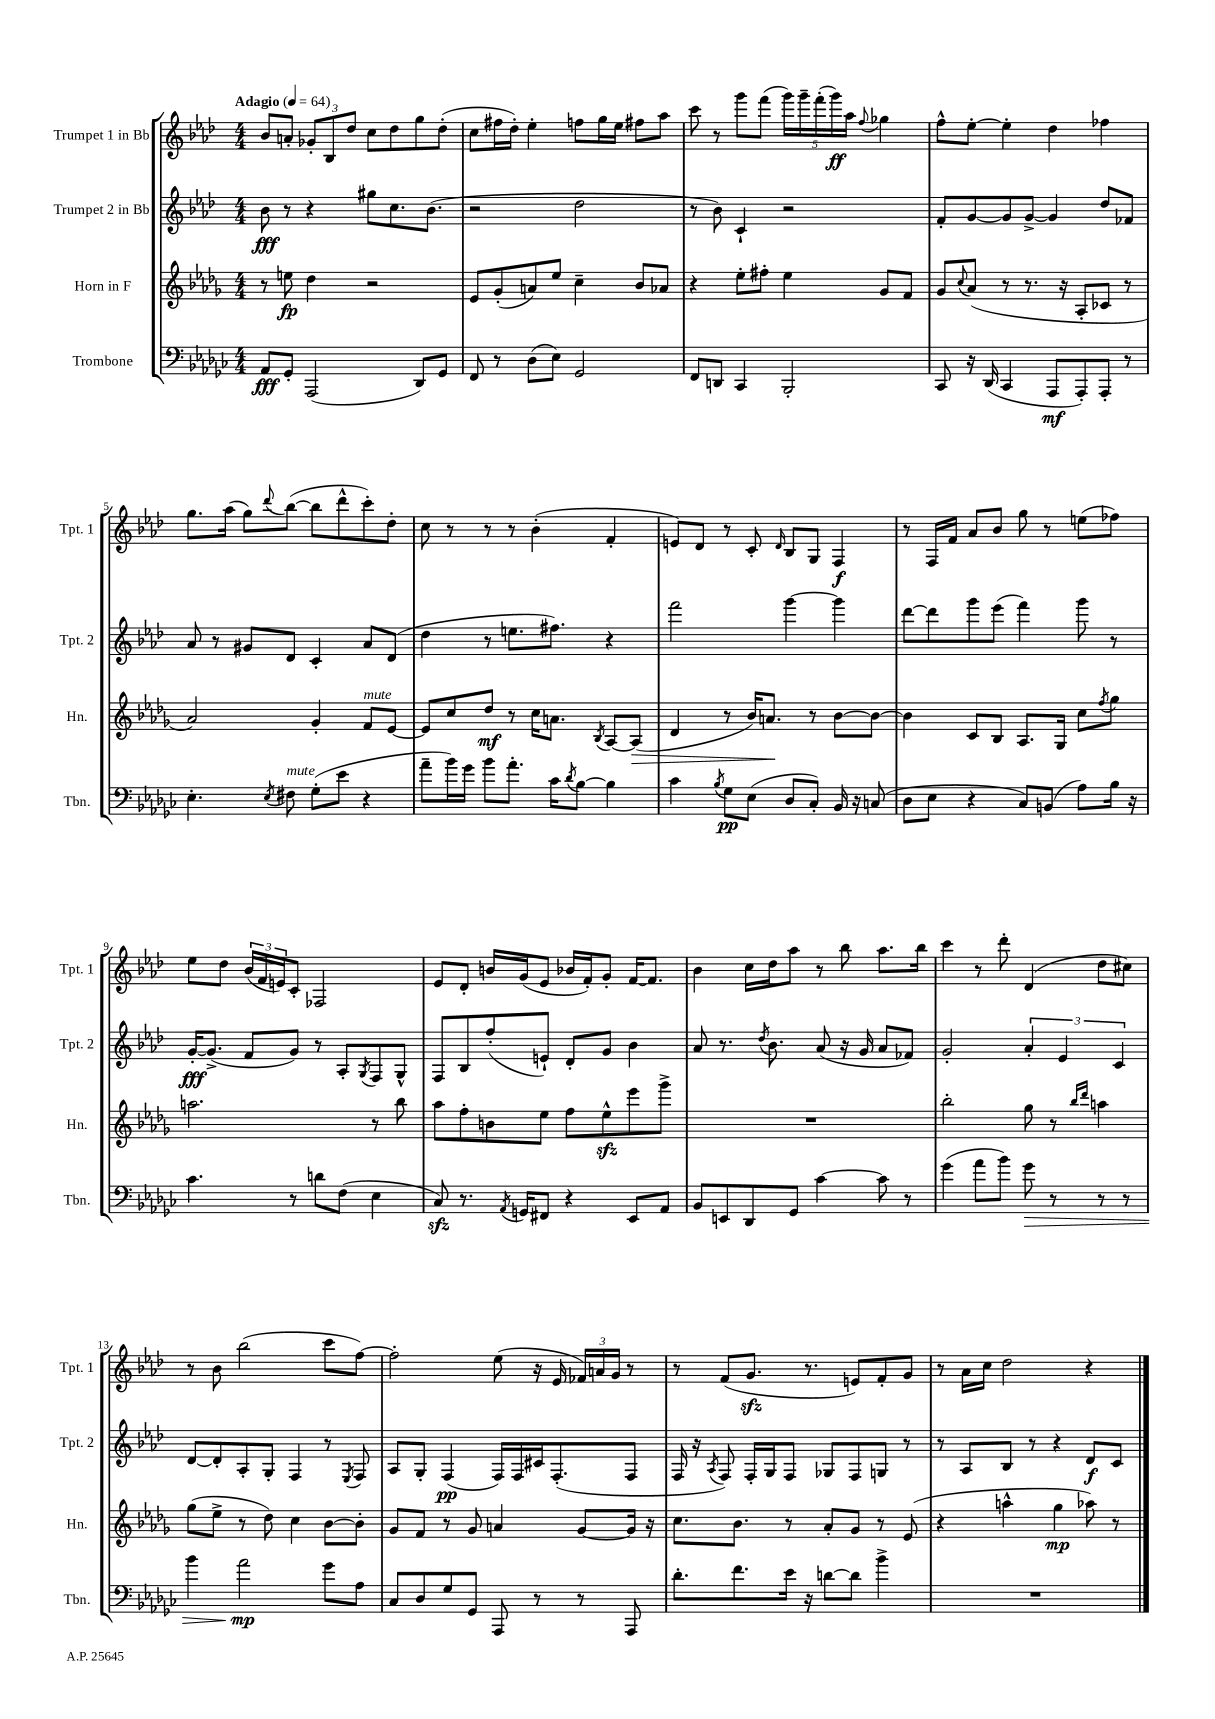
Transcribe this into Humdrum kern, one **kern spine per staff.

**kern	**dynam	**kern	**dynam	**kern	**dynam	**kern	**dynam
*part4	*part4	*part3	*part3	*part2	*part2	*part1	*part1
*staff4	*staff4	*staff3	*staff3	*staff2	*staff2	*staff1	*staff1
*I"Trombone	*	*I"Horn in F	*	*I"Trumpet 2 in Bb	*	*I"Trumpet 1 in Bb	*
*I'Tbn.	*	*I'Hn.	*	*I'Tpt. 2	*	*I'Tpt. 1	*
*clefF4	*	*clefG2	*	*clefG2	*	*clefG2	*
*k[b-e-a-d-g-c-]	*	*k[b-e-a-d-g-]	*	*k[b-e-a-d-]	*	*k[b-e-a-d-]	*
*M4/4	*	*M4/4	*	*M4/4	*	*M4/4	*
*MM64	*	*MM64	*	*MM64	*	*MM64	*
=1	=1	=1	=1	=1	=1	=1	=1
!	!	!	!	!	!	!LO:TX:a:B:t=Adagio	!
8AA-/L	fff	8r	.	8b-\	fff	8b-/L	.
8GG-'/J	.	8een\	fp	8r	.	8an'/J	.
(2AAA-/	.	4dd-\	.	4r	.	12g-X'/L	.
.	.	.	.	.	.	12B-/	.
.	.	.	.	.	.	12dd-/J	.
.	.	2r	.	8gg#X\L	.	8cc\L	.
.	.	.	.	8.cc\	.	8dd-\	.
8DD-/L)	.	.	.	.	.	8gg\	.
.	.	.	.	(8.b-\J	.	.	.
8GG-/J	.	.	.	.	.	(8dd-'\J	.
=2	=2	=2	=2	=2	=2	=2	=2
8FF/	.	8e-/L	.	2r	.	8cc\L	.
8r	.	(8g-'/	.	.	.	16ff#X\L	.
.	.	.	.	.	.	16dd-'\JJ)	.
(8D-\L	.	8an/)	.	.	.	4ee-'\	.
8E-\J)	.	8ee-/J	.	.	.	.	.
2GG-/	.	4cc~\	.	2dd-\	.	8ffn\L	.
.	.	.	.	.	.	16gg\L	.
.	.	.	.	.	.	16ee-\JJ	.
.	.	8b-/L	.	.	.	8ff#X\L	.
.	.	8a-X/J	.	.	.	8aa-\J	.
=3	=3	=3	=3	=3	=3	=3	=3
8FF/L	.	4r	.	8r	.	8ccc\	.
8DDn/J	.	.	.	8b-\)	.	8r	.
4CC-/	.	8ee-'\L	.	4c`/	.	8ggg\L	.
.	.	8ff#X'\J	.	.	.	(8fff\J	.
2BBB-'/	.	4ee-\	.	2r	.	20ggg\LL)	.
.	.	.	.	.	.	20ggg~\	.
.	.	.	.	.	.	(20fff'\	.
.	.	.	.	.	.	20ggg\)	ff
.	.	.	.	.	.	20aa-\JJ	.
.	.	.	.	.	.	8qqff/	.
.	.	8g-/L	.	.	.	4gg-X\	.
.	.	8f/J	.	.	.	.	.
=4	=4	=4	=4	=4	=4	=4	=4
8CC-/	.	8g-/L	.	8f'/L	.	8ff^^\L	.
.	.	8qqcc/	.	.	.	.	.
16r	.	(8a-/J	.	[8g/	.	[8ee-'\J	.
(16DD-/	.	.	.	.	.	.	.
4CC-/	.	8r	.	8g/]	.	4ee-'\]	.
.	.	8.r	.	[8g^/J	.	.	.
8AAA-/L	mf	.	.	4g/]	.	4dd-\	.
.	.	16r	.	.	.	.	.
8AAA-'/)	.	8A-'/L	.	.	.	.	.
8AAA-'/J	.	8c-X/J	.	8dd-/L	.	4ff-X\	.
8r	.	8r	.	8f-X/J	.	.	.
!!LO:LB:g=z
=5	=5	=5	=5	=5	=5	=5	=5
4.E-'\	.	2a-/)	.	8a-/	.	8.gg\L	.
.	.	.	.	8r	.	.	.
.	.	.	.	.	.	(16aa-\Jk	.
.	.	.	.	8g#X/L	.	8gg\L)	.
8qE-/	.	.	.	.	.	8qqddd-/	.
!LO:TX:a:i:t=mute	!	!	!	!	!	!	!
8F#X\	.	.	.	8d-/J	.	([8bb-\J	.
(8G-'\L	.	4g-'/	.	4c'/	.	8bb-\L]	.
8e-\J	.	.	.	.	.	8ddd-^^\	.
!	!	!LO:TX:a:i:t=mute	!	!	!	!	!
4r	.	8f/L	.	8a-/L	.	8ccc'\)	.
.	.	[8e-/J	.	(8d-/J	.	8dd-'\J	.
=6	=6	=6	=6	=6	=6	=6	=6
8a-~\L	.	8e-/L]	.	4dd-\	.	8cc\	.
16b-\L)	.	8cc/	.	.	.	8r	.
16g-\JJ	.	.	.	.	.	.	.
8b-\L	.	8dd-/J	mf	8r	.	8r	.
8.a-'\J	.	8r	.	8.een\L	.	8r	.
.	.	16cc\KL	.	.	.	(4b-'\	.
16c-\KL	.	8.an\J	.	8.ff#X\J)	.	.	.
8qd-/	.	.	.	.	.	.	.
[8B-\J	.	.	.	.	.	.	.
.	.	8qB-/	.	.	.	.	.
4B-\]	.	[8A-/L	.	4r	.	4f'/	.
!	!	!	!LO:HP:b	!	!	!	!
.	.	(8A-/J]	>	.	.	.	.
=7	=7	=7	=7	=7	=7	=7	=7
4c-\	.	4d-/	.	2fff\	.	8en/L)	.
.	.	.	.	.	.	8d-/J	.
8qB-/	.	.	.	.	.	.	.
8G-\L	pp	8r	.	.	.	8r	.
(8E-\J	.	16b-/KL)	.	.	.	8c'/	.
.	.	8.an/J	.	.	.	.	.
.	.	.	.	.	.	16qqd-/	.
8D-/L	.	.	.	[4ggg\	.	8B-/L	.
8C-'/J)	.	8r	]	.	.	8G/J	.
16BB-/	.	[8b-\L	.	4ggg\]	.	4F/	f
16r	.	.	.	.	.	.	.
(8Cn/	.	8b-\J_	.	.	.	.	.
=8	=8	=8	=8	=8	=8	=8	=8
8D-\L	.	4b-\]	.	[8ddd-\L	.	8r	.
8E-\J	.	.	.	8ddd-\]	.	16F/LL	.
.	.	.	.	.	.	16f/JJ	.
4r	.	8c/L	.	8ggg\	.	8a-/L	.
.	.	8B-/J	.	(8eee-\J	.	8b-/J	.
8C-/L)	.	8.A-/L	.	4fff\)	.	8gg\	.
(8BBn/J	.	.	.	.	.	8r	.
.	.	16G-/Jk	.	.	.	.	.
8A-\L)	.	8cc\L	.	8ggg\	.	(8een\L	.
.	.	8qff/	.	.	.	.	.
16B-\Jk	.	8gg-\J	.	8r	.	8ff-X\J)	.
16r	.	.	.	.	.	.	.
!!LO:LB:g=z
=9	=9	=9	=9	=9	=9	=9	=9
4.c-\	.	2.aan\	.	[16g'/KL	fff	8ee-\L	.
.	.	.	.	(8.g^/J]	.	.	.
.	.	.	.	.	.	8dd-\J	.
.	.	.	.	8f/L	.	(24b-/LL	.
.	.	.	.	.	.	24f/	.
.	.	.	.	.	.	24en/J)	.
8r	.	.	.	8g/J)	.	8c'/J	.
8dn\L	.	.	.	8r	.	2F-X/	.
(8F\J	.	.	.	8A-'/L	.	.	.
.	.	.	.	8qG/	.	.	.
4E-\	.	8r	.	8F/	.	.	.
.	.	8bb-\	.	8G^^/J	.	.	.
=10	=10	=10	=10	=10	=10	=10	=10
8C-zz/)	.	8aa-\L	.	8F/L	.	8e-/L	.
8.r	.	8ff'\	.	8B-/	.	8d-'/J	.
.	.	8bn\	.	(8ff'/	.	16bn/LL	.
8qAA-/	.	.	.	.	.	.	.
16GGn/KL	.	.	.	.	.	(16g/J	.
8FF#X/J	.	8ee-\J	.	8en`/J)	.	8e-/J	.
4r	.	8ff\L	.	8d-'/L	.	16b-X/LL	.
.	.	.	.	.	.	16f'/J)	.
.	.	8ee-zz^^\	.	8g/J	.	8g'/J	.
8EE-/L	.	8eee-\	.	4b-\	.	[16f/KL	.
.	.	.	.	.	.	8.f/J]	.
8AA-/J	.	8ggg-^\J	.	.	.	.	.
=11	=11	=11	=11	=11	=11	=11	=11
8BB-/L	.	1r	.	8a-/	.	4b-\	.
8EEn/	.	.	.	8.r	.	.	.
8DD-/	.	.	.	.	.	16cc\LL	.
.	.	.	.	8qdd-/	.	.	.
.	.	.	.	8.b-\	.	16dd-\J	.
8GG-/J	.	.	.	.	.	8aa-\J	.
[4c-\	.	.	.	(8a-/	.	8r	.
.	.	.	.	16r	.	8bb-\	.
.	.	.	.	16g/	.	.	.
8c-\]	.	.	.	8a-/L	.	8.aa-\L	.
8r	.	.	.	8f-X/J)	.	.	.
.	.	.	.	.	.	16bb-\Jk	.
=12	=12	=12	=12	=12	=12	=12	=12
(4g-\	.	2bb-'\	.	2g'/	.	4ccc\	.
8a-\L	.	.	.	.	.	8r	.
8b-\J)	.	.	.	.	.	8ddd-'\	.
!	!LO:HP:b	!	!	!	!	!	!
8g-\	>	8gg-\	.	6a-'/	.	(4d-/	.
8r	.	8r	.	.	.	.	.
.	.	.	.	6e-/	.	.	.
.	.	16qqbb-/LL	.	.	.	.	.
.	.	16qqddd-/JJ	.	.	.	.	.
8r	.	4aan\	.	.	.	8dd-\L	.
.	.	.	.	6c/	.	.	.
8r	.	.	.	.	.	8cc#X\J)	.
!!LO:LB:g=z
=13	=13	=13	=13	=13	=13	=13	=13
4b-\	.	(8gg-\L	.	[8d-/L	.	8r	.
.	.	8ee-^\J	.	8d-'/]	.	8b-\	.
2a-\	mp	8r	.	8A-'/	.	(2bb-\	.
.	.	8dd-\)	.	8G'/J	.	.	.
.	.	4cc\	.	4F/	.	.	.
8g-\L	]	[8b-\L	.	8r	.	8ccc\L	.
.	.	.	.	8qE-/	.	.	.
8A-\J	.	8b-'\J]	.	8F/	.	[8ff\J)	.
=14	=14	=14	=14	=14	=14	=14	=14
8C-/L	.	8g-/L	.	8A-/L	.	2ff'\]	.
8D-/	.	8f/J	.	8G'/J	.	.	.
8G-/	.	8r	.	(4F/	pp	.	.
8GG-/J	.	8g-/	.	.	.	.	.
8AAA-/	.	4an/	.	16F/LL)	.	(8ee-\	.
.	.	.	.	16F/	.	.	.
8r	.	.	.	16c#X/J	.	16r	.
.	.	.	.	(8.F'/	.	16e-/	.
8r	.	[8g-/L	.	.	.	24f-X/LL)	.
.	.	.	.	.	.	24an/	.
.	.	.	.	.	.	24g/JJ	.
8AAA-/	.	16g-/Jk]	.	8F/J	.	8r	.
.	.	16r	.	.	.	.	.
=15	=15	=15	=15	=15	=15	=15	=15
8.d-'\L	.	8.cc\L	.	16F/	.	8r	.
.	.	.	.	16r	.	.	.
.	.	.	.	8qA-/	.	.	.
.	.	.	.	8F/)	.	(8f/L	.
8.f\	.	8.b-\J	.	.	.	.	.
.	.	.	.	16F'/LL	.	8.gzz/J	.
.	.	.	.	16G/J	.	.	.
16e-\Jk	.	8r	.	8F/J	.	.	.
16r	.	.	.	.	.	8.r	.
[8dn\L	.	8a-'/L	.	8G-X/L	.	.	.
8d\J]	.	8g-/J	.	8F/	.	8en/L)	.
4b-^\	.	8r	.	8Gn/J	.	8f'/	.
.	.	(8e-/	.	8r	.	8g/J	.
=16	=16	=16	=16	=16	=16	=16	=16
1r	.	4r	.	8r	.	8r	.
.	.	.	.	8A-/L	.	16a-\LL	.
.	.	.	.	.	.	16cc\JJ	.
.	.	4aan^^\	.	8B-/J	.	2dd-\	.
.	.	.	.	8r	.	.	.
.	.	4gg-\	mp	4r	.	.	.
.	.	8aa-X\)	.	8d-/L	f	4r	.
.	.	8r	.	8c/J	.	.	.
==	==	==	==	==	==	==	==
*-	*-	*-	*-	*-	*-	*-	*-
